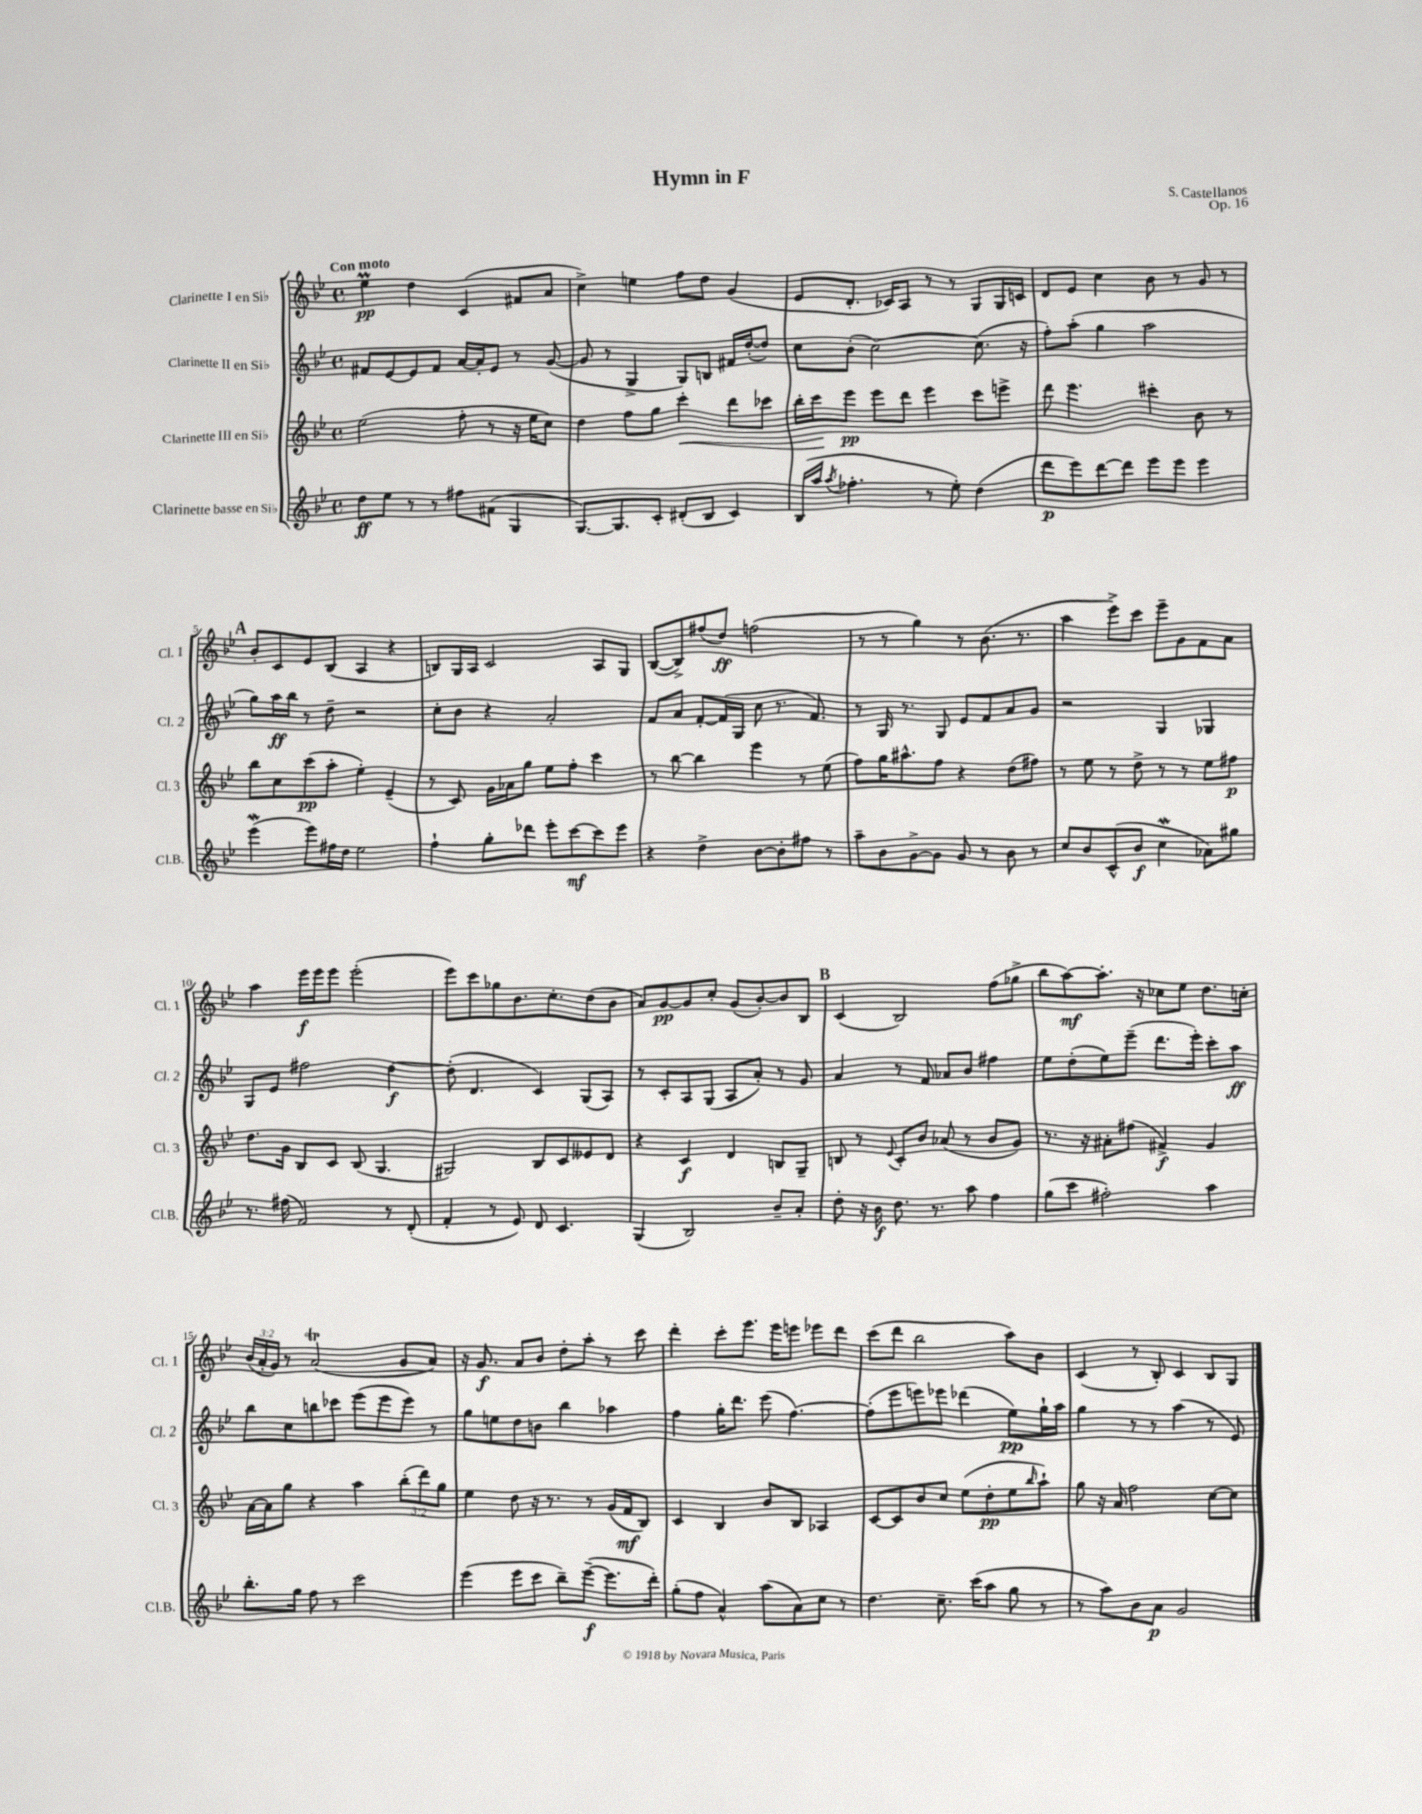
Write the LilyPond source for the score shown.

\header { title = "Hymn in F" composer = "S. Castellanos" opus = "Op. 16" }
<<
\new StaffGroup <<
\new Staff = "s0" \with { instrumentName = "Clarinette I en Sib" shortInstrumentName = "Cl. 1" } {
    \clef treble \key bes \major \defaultTimeSignature \time 4/4 \override Staff.TupletNumber.text = #tuplet-number::calc-fraction-text \tempo "Con moto"
    ees''4\prall\pp d''4 c'4( fis'8 a'8 |
    c''4->) e''4 f''8 d''8 g'4( |
    ees'8 d'8.-. ces'16) a8 r8 r8 g8 g16 c'16 |
    d'8 ees'8 c''4 bes'8 r8 g'8 r8 |
    \mark \markup { \bold "A" } bes'8-. c'8 ees'8 bes8( a4 r4 |
    b8) g16 a16 c'2 a8 g8 |
    bes8~( bes8->) fis''8( d''8\ff) f''2( |
    r8 r8 g''4) r8 bes'8.( r8. |
    a''4 ees'''8->) c'''8 ees'''8-- g'8 f'8 a'8 |
    a''4 ees'''16\f ees'''16 ees'''8 ees'''2-.( |
    ees'''8) c'''8 ges''8 bes'8. c''8.-. d''8( bes'8 |
    a'8) g'8~\pp g'8 c''8-. g'8( bes'8~-.) bes'8 bes8 |
    \mark \markup { \bold "B" } c'4( bes2) f''8( ges''8-> |
    bes''8 a''8~\mf) a''8.-. r16 ces''8 ees''8 d''8. c''16-. |
    \tuplet 3/2 { bes'16( a'16-. g'16) } r8 a'2\trill( g'8 a'8) |
    r16 g'8.\f a'8 bes'8 d''8-. a''8-. r8 c'''8 |
    d'''4-. c'''8-. ees'''8. ees'''16 e'''8 ees'''8 d'''8 |
    c'''8( d'''8 bes''2 a''8) bes'8 |
    c'4( r8 bes8-.) c'4 bes8 g8 \bar "|." |
}
\new Staff = "s1" \with { instrumentName = "Clarinette II en Sib" shortInstrumentName = "Cl. 2" } {
    \clef treble \key bes \major \defaultTimeSignature \time 4/4
    fis'8 ees'8~ ees'8 fis'8 a'16~ a'16-. ees'8 r8 g'8~( |
    g'8 r8 g4-> g8) b8 fis'16 d''16~-.( d''8) |
    c''8 bes'8-.( c''2~) c''8.( r16 |
    f''8-.) a''8-.( g''4 a''2 |
    \mark \markup { \bold "A" } g''8) a''16\ff bes''16 r8 d''8-- r2 |
    c''8-. bes'8 r4 a'2-. |
    f'8 a'8 f'8~-. f'16( g16 c''8 r8. f'8.) |
    r8 g16 r8. g8 ees'8 f'8 a'8 g'8 |
    r2 g4 ges4 |
    g8 ees'8 fis''2 d''4~\f |
    d''8-.( d'4. c'4) g8( a8) |
    r8 c'8-. a8 g8( a8 a'8-.) r8 g'8 |
    \mark \markup { \bold "B" } a'4 r8 f'8 aes'8 bes'8 fis''4 |
    ees''8 d''8-.( ees''8) ees'''8--( d'''8. ees'''16-.) c'''8-. a''8\ff |
    bes''8 c''8 b''8 ces'''8 ees'''8( ees'''8 ees'''8) r8 |
    g''8 e''8 d''8 b'8 bes''4 aes''4 |
    f''4 g''16-. d'''8. ees'''8( f''4.~) |
    f''8-.( ees'''8 e'''8) ees'''8 des'''4( ees''8\pp) g''16-! a''16 |
    g''4 r8 r8 a''4( r8 ees'8) \bar "|." |
}
\new Staff = "s2" \with { instrumentName = "Clarinette III en Sib" shortInstrumentName = "Cl. 3" } {
    \clef treble \key bes \major \defaultTimeSignature \time 4/4 \override Staff.TupletNumber.text = #tuplet-number::calc-fraction-text
    ees''2( f''8-. r8 r16 ees''16 c''8) |
    d''4 f''8 g''8 c'''4-.\< d'''8 ces'''8 |
    bes''16-. c'''16\! ees'''8\pp ees'''8 d'''8 ees'''4 c'''8 e'''8-> |
    d'''8 ees'''4. cis'''4-. bes'8 r8 |
    \mark \markup { \bold "A" } bes''8 c''8 c'''8\pp( a''8-. ees''4-.) ees'4--( |
    r8 c'8) g'16 aes'16 g''8 ees''8 f''8-. c'''4 |
    r8 bes''8~ bes''4 ees'''4 r8 ees''8( |
    f''8) g''16 ais''8.-^ f''8 r4 d''8( fis''8) |
    r8 ees''8 r8 d''8-> r8 r8 ees''8 fis''8\p |
    d''8. g'16 bes8 c'8 bes8( g4. |
    gis2) bes8 c'8 eeses'8 d'8 |
    r4 c'4\f d'4 b8 g8-- |
    \mark \markup { \bold "B" } b8 r8 \appoggiatura { ees'8 } c'8-. bes'8 aes'8( r8 bes'8 g'8) |
    r8. r16 ais'8-. fis''8( fis'4->\f) g'4 |
    a'16~ a'16 g''8 r4 a''4 \tuplet 3/2 { bes''8-.( d'''8) g''8 } |
    ees''4 d''8 r16 r8. r8 g'16( f'16\mf bes8) |
    c'4 bes4 bes'8 bes8 aes4 |
    c'8~ c'8 bes'8 c''8 ees''8( d''8-.\pp ees''8 \grace { bes''16 } a''8-!) |
    g''8 r16 a'16 f''2 c''8~ c''8 \bar "|." |
}
\new Staff = "s3" \with { instrumentName = "Clarinette basse en Sib" shortInstrumentName = "Cl.B." } {
    \clef treble \key bes \major \defaultTimeSignature \time 4/4
    d''8\ff ees''8 r8 r8 fis''8 fis'8( g4 |
    g8.~) g8. c'8-. dis'8-.( bes8 c'4) |
    bes16( a''16 \acciaccatura { a''8 } fes''4.-. r8 ees''8-.) d''4( |
    d'''8\p ees'''8) d'''8~ d'''8 ees'''8 ees'''8 ees'''4 |
    \mark \markup { \bold "A" } ees'''4\mordent( ees'''8) fis''16 d''16 ees''2 |
    f''4-! g''8-. des'''8 ees'''8-. c'''8~\mf c'''8 ees'''8 |
    r4 d''4-> bes'8~ bes'8-. fis''8 r8 |
    a''8-- bes'8 g'8~-> g'8 g'8 r8 bes'8 r8 |
    c''8 bes'8 c'8-^( bes'8\f c''4\mordent aes'8) gis''8 |
    r8. fis''16( f'2) r8 d'8-.( |
    f'4-. r8 ees'8) d'8 c'4. |
    g4( bes2) bes'8-- a'8-. |
    \mark \markup { \bold "B" } d''8-. r16 bes'16\f d''8. r8. a''8 f''4 |
    g''8( c'''8 fis''2-.) a''4 |
    bes''8.-. g''16 f''8 r8 c'''2 |
    ees'''4( ees'''8 c'''8 bes''8--) ees'''8~--\f( ees'''8. d'''16-.) |
    g''8-.( f''8 a'4-^) a''8( a'8) c''8 r8 |
    d''4. c''8.-- c'''16( a''8 g''8 r8 |
    r8 a''8) bes'8 a'8\p g'2 \bar "|." |
}
>>
>>
